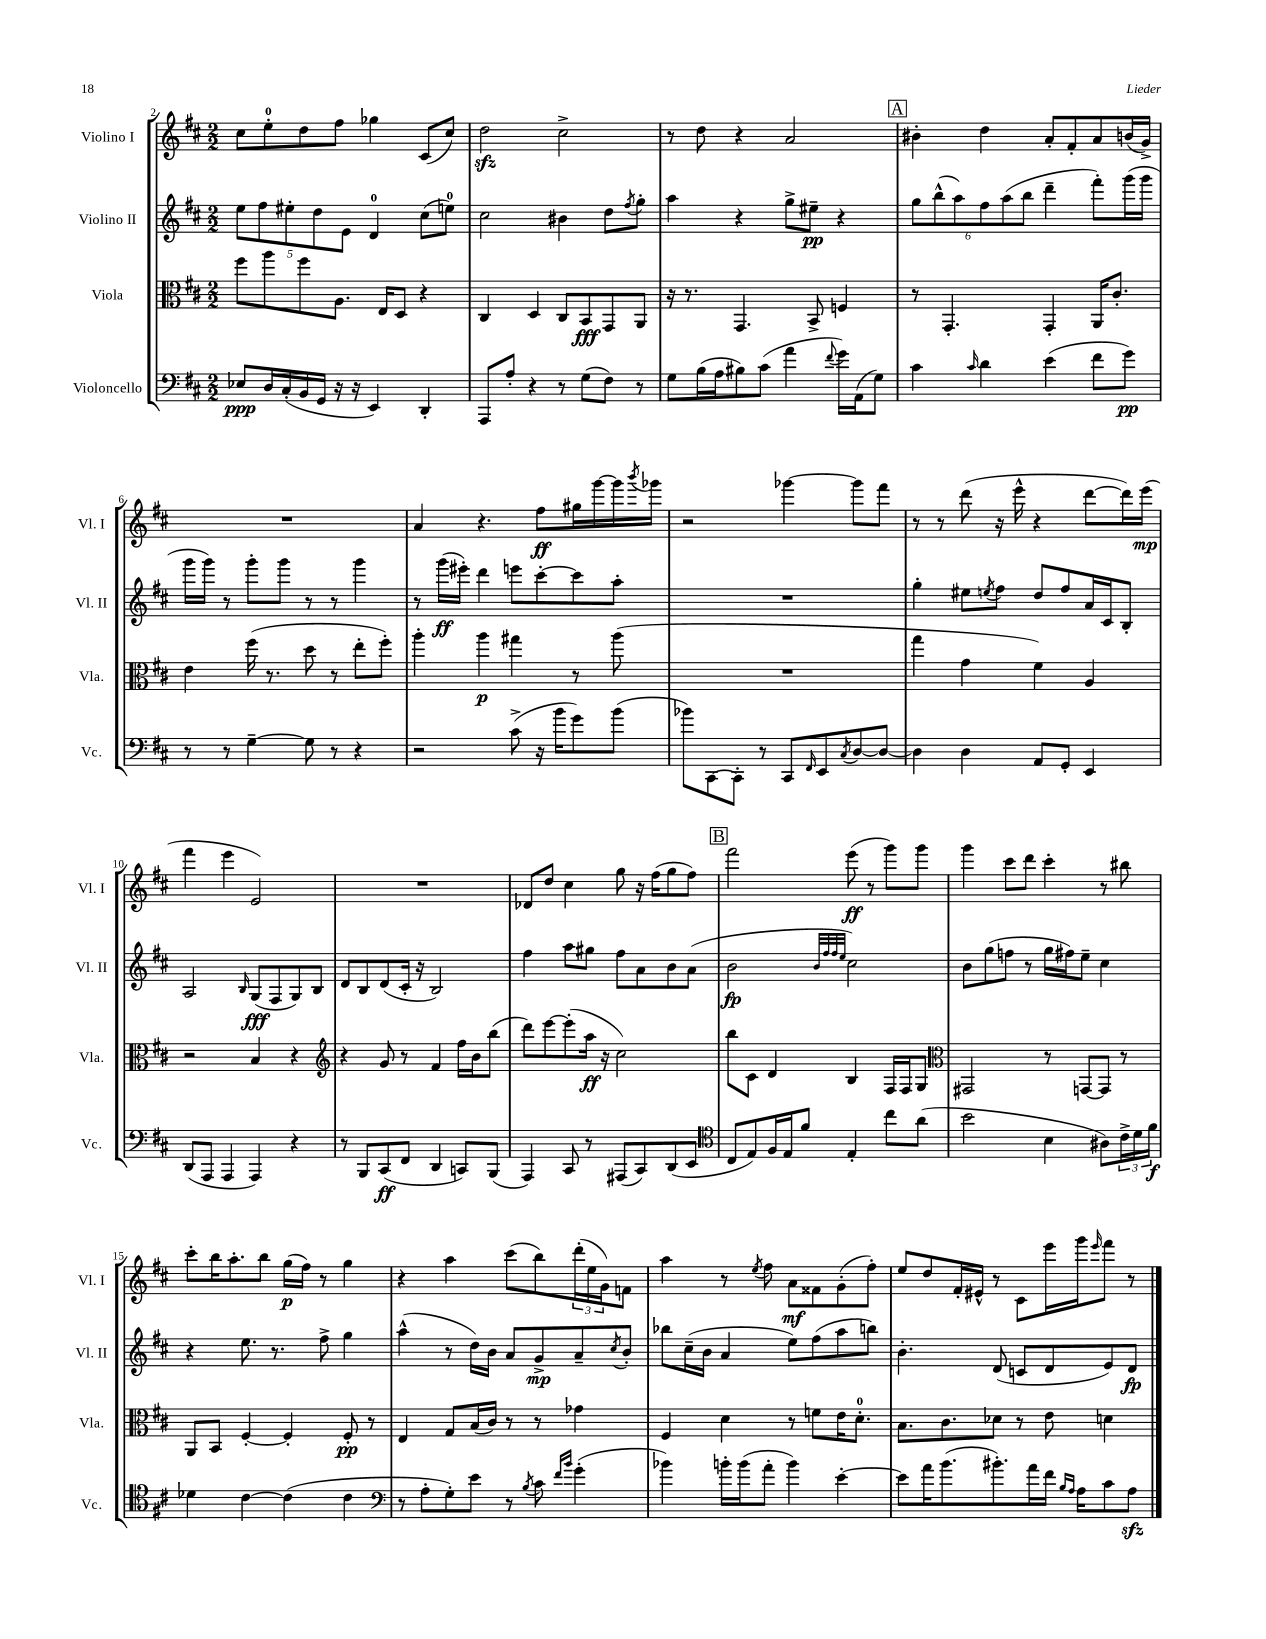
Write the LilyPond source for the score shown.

<<
\new StaffGroup <<
\new Staff = "s0" \with { instrumentName = "Violino I" shortInstrumentName = "Vl. I" } {
    \clef treble \key d \major \numericTimeSignature \time 2/2
    cis''8 e''8-0-. d''8 fis''8 ges''4 cis'8( cis''8) |
    d''2\sfz cis''2-> |
    r8 d''8 r4 a'2 |
    \mark \markup { \box "A" } bis'4-. d''4 a'8-. fis'8-. a'8 b'16( g'16->) |
    R1 |
    a'4 r4. fis''8\ff gis''16 g'''16~ g'''16 \acciaccatura { b'''8 } ges'''16 |
    r2 ges'''4~ ges'''8 fis'''8 |
    r8 r8 d'''8( r16 e'''16-^ r4 d'''8~ d'''16) e'''16\mp( |
    fis'''4 e'''4 e'2) |
    R1 |
    des'8 d''8 cis''4 g''8 r16 fis''16( g''8 fis''8) |
    \mark \markup { \box "B" } fis'''2 e'''8\ff( r8 g'''8) g'''8 |
    g'''4 cis'''8 d'''8 cis'''4-. r8 bis''8 |
    cis'''8-. b''16 a''8.-. b''8 g''16\p( fis''16) r8 g''4 |
    r4 a''4 cis'''8( b''8) \tuplet 3/2 { d'''16-.( e''16 g'16) } f'8 |
    a''4 r8 \acciaccatura { e''8 } fis''8 a'8\mf fisis'8 g'8-.( fis''8-.) |
    e''8 d''8 fis'16-. eis'16-^ r8 cis'8 e'''16 g'''16 \grace { e'''16 } fis'''8 r8 \bar "|." |
}
\new Staff = "s1" \with { instrumentName = "Violino II" shortInstrumentName = "Vl. II" } {
    \clef treble \key d \major \numericTimeSignature \time 2/2
    \tuplet 5/4 { e''8 fis''8 eis''8-. d''8 e'8 } d'4-0 cis''8( e''8-0) |
    cis''2 bis'4 d''8 \acciaccatura { fis''8 } g''8-. |
    a''4 r4 g''8-> eis''8--\pp r4 |
    \mark \markup { \box "A" } \tuplet 6/4 { g''8 b''8-^( a''8) fis''8 a''8( b''8 } d'''4-- fis'''8-.) g'''16( g'''16 |
    g'''16 g'''16) r8 g'''8-. g'''8 r8 r8 g'''4 |
    r8 g'''16\ff( eis'''16-.) d'''4 e'''8 cis'''8~-. cis'''8 a''8-. |
    R1 |
    g''4-. eis''8 \acciaccatura { e''8 } fis''8 d''8 fis''8 a'16 cis'16 b8-. |
    a2 \grace { b16 } g8\fff( fis8 g8) b8 |
    d'8 b8 d'8( cis'16-. r16 b2) |
    fis''4 a''8 gis''8 fis''8 a'8 b'8 a'8( |
    \mark \markup { \box "B" } b'2\fp \grace { b'32 fis''32 fis''32 e''32 } cis''2) |
    b'8 g''8( f''8 r8 g''16 fis''16) e''8-- cis''4 |
    r4 e''8. r8. fis''8-> g''4 |
    a''4-^( r8 d''16) b'16 a'8 g'8->\mp a'8-- \acciaccatura { cis''8 } b'8-. |
    bes''8 cis''16--( b'16 a'4 e''8) fis''8( a''8 b''8) |
    b'4.-. d'8( c'8 d'8 e'8) d'8\fp \bar "|." |
}
\new Staff = "s2" \with { instrumentName = "Viola" shortInstrumentName = "Vla." } {
    \clef alto \key d \major \numericTimeSignature \time 2/2
    fis''8 a''8 fis''8 a8. e16 d8 r4 |
    cis4 d4 cis8 b,8\fff g,8 a,8 |
    r16 r8. g,4. b,8-> f4 |
    \mark \markup { \box "A" } r8 g,4.-. g,4-. a,16 cis'8.-. |
    e'4 fis''16( r8. d''8 r8 e''8-. fis''8-.) |
    a''4-. a''4\p gis''4 r8 a''8( |
    R1 |
    g''4 g'4 fis'4) a4 |
    r2 b4 r4 |
    \clef treble r4 g'8 r8 fis'4 fis''16 b'16 b''8( |
    d'''8) e'''8~ e'''8-.( a''16\ff r16 cis''2) |
    \mark \markup { \box "B" } b''8 cis'8 d'4 b4 fis16 fis16 g8 |
    \clef alto gis,2 r8 g,8~ g,8 r8 |
    a,8 b,8 fis4~-. fis4-. fis8-.\pp r8 |
    e4 g8 b16( cis'16) r8 r8 ges'4 |
    fis4 d'4 r8 f'8 e'16 d'8.-0-. |
    b8. cis'8. des'8 r8 e'8 d'4 \bar "|." |
}
\new Staff = "s3" \with { instrumentName = "Violoncello" shortInstrumentName = "Vc." } {
    \clef bass \key d \major \numericTimeSignature \time 2/2
    ees8\ppp d16 cis16-.( b,16 g,16 r16 r16 e,4) d,4-. |
    a,,8 a8-. r4 r8 g8( fis8) r8 |
    g8 b16( a16 bis8) cis'8( a'4 \appoggiatura { fis'8 } g'16) a,16( g8) |
    \mark \markup { \box "A" } cis'4 \grace { cis'16 } d'4 e'4( fis'8 g'8\pp) |
    r8 r8 g4~-- g8 r8 r4 |
    r2 cis'8->( r16 b'16 g'8) b'8( |
    bes'8) cis,8~ cis,8-. r8 cis,8 \grace { fis,16 } e,8 \acciaccatura { cis8 } d8~ d8~ |
    d4 d4 a,8 g,8-. e,4 |
    d,8( a,,8 a,,4 a,,4) r4 |
    r8 b,,8 cis,8\ff( fis,8 d,4 c,8) b,,8( |
    a,,4) cis,8 r8 ais,,8( cis,8) d,8( e,8 |
    \mark \markup { \box "B" } \clef tenor cis8 e8) fis16 e16 fis'8 e4-. cis''8 a'8( |
    b'2 b4 ais8) \tuplet 3/2 { cis'16-> d'16 fis'16\f } |
    des'4 cis'4~ cis'4( cis'4 |
    \clef bass r8 a8-. g8-.) e'8 r8 \acciaccatura { b8 } cis'8 \grace { fis'16 b'16 } g'4-.( |
    bes'4) b'16-. b'16( a'8-. b'4) e'4~-. |
    e'8 a'16 b'8.( bis'8.-.) a'16 fis'16 \grace { b16 a16 } a16 cis'8 a8\sfz \bar "|." |
}
>>
>>
\layout { \context { \Score currentBarNumber = #2 } }
